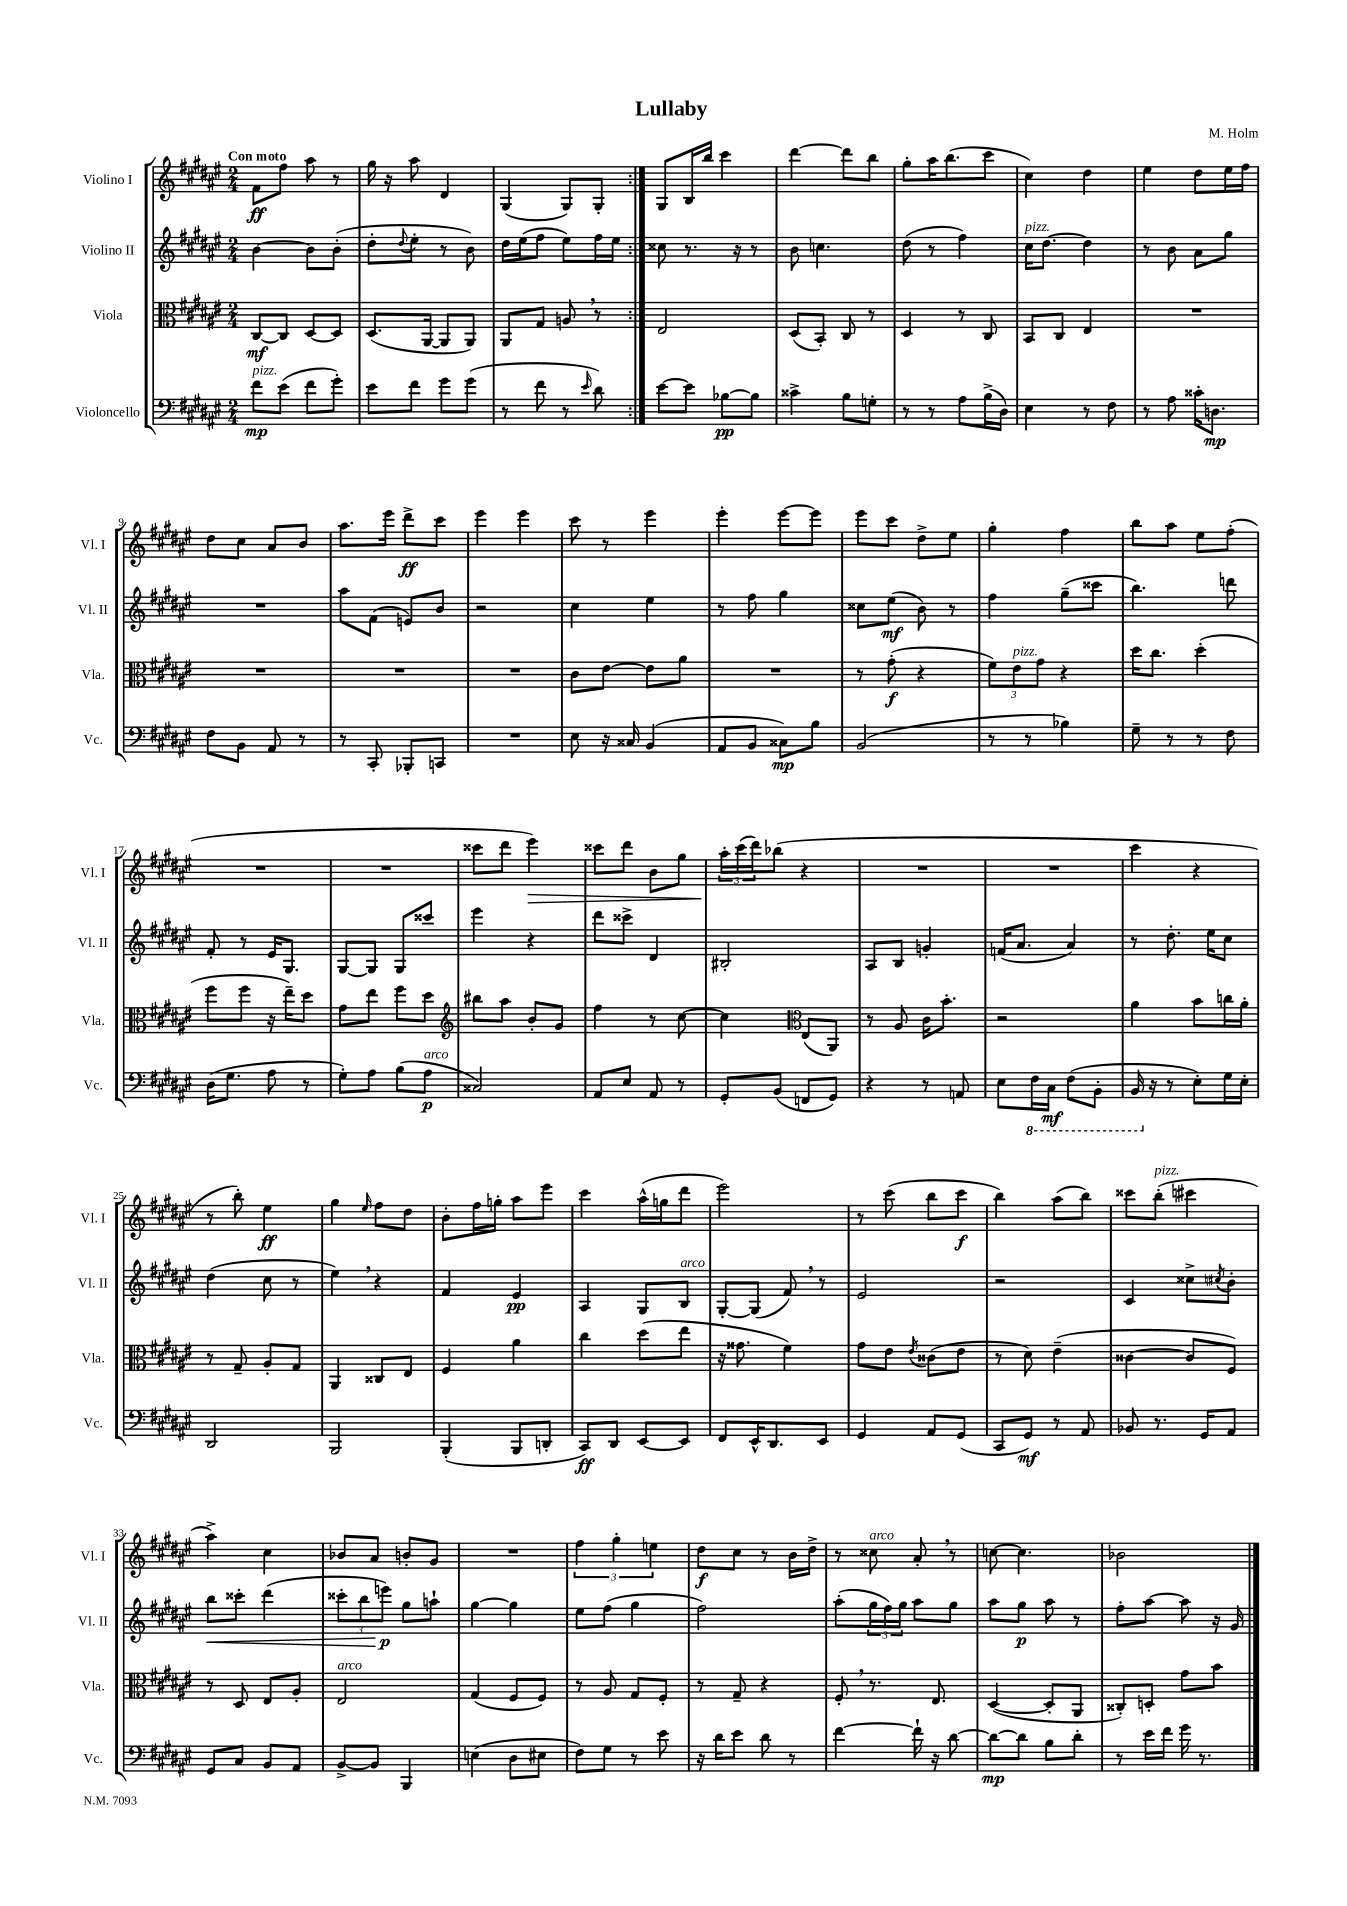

**kern	**kern	**kern	**kern
*staff4	*staff3	*staff2	*staff1
*clefF4	*clefC3	*clefG2	*clefG2
*k[f#c#g#d#a#e#]	*k[f#c#g#d#a#e#]	*k[f#c#g#d#a#e#]	*k[f#c#g#d#a#e#]
*M2/4	*M2/4	*M2/4	*M2/4
8f#\L	[8C#/L	[4b\	8f#\L
(8e#\J	8C#/]J	.	8ff#\J
8f#\L	[8D#/L	8b\]L	8aa#\
8g#'\J)	8D#/]J	(8b'\J	8r
=	=	=	=
8e#\L	(8.D#/L	8dd#'\L	16gg#\
.	.	.	16r
.	.	8qqdd#/	.
8f#\J	.	8ee#'\J	8aa#\
.	[16AA#/Jk	.	.
8g#\L	8AA#/]L	8r	4d#/
(8g#\J	8AA#/J)	8b\)	.
=	=	=	=
8r	8AA#/L	16dd#\LL	(4G#/
.	.	(16ee#\J	.
8f#\	8G#/J	8ff#\J	.
8r	8A/	8ee#\L)	8G#/L)
16qqe#/	.	.	.
8d#\)	8r	16ff#\L	8G#'/J
.	.	16ee#\JJ	.
=:|!	=:|!	=:|!	=:|!
[8e#\L	2E#/	8cc##\	8G#/L
8e#\]J	.	8.r	16B/L
.	.	.	16bb/JJ
[8B-\L	.	.	4ccc#\
.	.	16r	.
8B-\]J	.	8r	.
=	=	=	=
4c##^\	(8D#/L	8b\	[4ddd#\
.	8BB'/J)	4.cc\	.
8B\L	8C#/	.	8ddd#\]L
8G'\J	8r	.	8bb\J
=	=	=	=
8r	4D#/	(8dd#\	8gg#'\L
8r	.	8r	16aa#\K
.	.	.	(8.bb\
8A#\L	8r	4ff#\)	.
(16B^\L	8C#/	.	8ccc#\J
16D#\JJ)	.	.	.
=	=	=	=
4E#\	8BB/L	16cc#\LK	4cc#\)
.	.	[8.dd#\J	.
.	8C#/J	.	.
8r	4E#/	4dd#\]	4dd#\
8F#\	.	.	.
=	=	=	=
8r	2r	8r	4ee#\
8A#\	.	8b\	.
16c##'\LK	.	8a#\L	8dd#\L
8.D\J	.	.	.
.	.	8gg#\J	16ee#\L
.	.	.	16ff#\JJ
=	=	=	=
8F#\L	2r	2r	8dd#\L
8BB\J	.	.	8cc#\J
8AA#/	.	.	8a#/L
8r	.	.	8b/J
=	=	=	=
8r	2r	8aa#\L	8.aa#\L
8CC#'/	.	(8f#\J	.
.	.	.	16eee#\Jk
8BBB-'/L	.	8e/L)	8ddd#^\L
8CC/J	.	8b/J	8ccc#\J
=	=	=	=
2r	2r	2r	4eee#\
.	.	.	4eee#\
=	=	=	=
8E#\	8c#\L	4cc#\	8ccc#\
16r	[8e#\J	.	8r
16C##/	.	.	.
(4BB/	8e#\]L	4ee#\	4eee#\
.	8a#\J	.	.
=	=	=	=
8AA#/L	2r	8r	4eee#'\
8BB/J	.	8ff#\	.
8C##\L)	.	4gg#\	[8eee#\L
8B\J	.	.	8eee#\]J
=	=	=	=
(2BB/	8r	8cc##\L	8eee#\L
.	(8g#'\	(8ee#\J	8ccc#\J
.	4r	8b\)	8dd#^\L
.	.	8r	8ee#\J
=	=	=	=
8r	12f#\L)	4ff#\	4gg#'\
.	12e#\	.	.
8r	.	.	.
.	12g#\J	.	.
4B-\)	4r	(8gg#~\L	4ff#\
.	.	8ccc##\J	.
=	=	=	=
8G#~\	16dd#\LK	4.bb\)	8bb\L
.	8.cc#\J	.	.
8r	.	.	8aa#\J
8r	(4dd#'\	.	8ee#\L
8F#\	.	8ddd\	(8ff#'\J
=	=	=	=
(16D#\LK	8ff#\L	8f#'/	2r
8.G#\J	.	.	.
.	8ff#\J	8r	.
8A#\	16r	16e#/LK	.
.	16ee#~\LK)	8.G#/J	.
8r	8dd#\J	.	.
=	=	=	=
8G#'\L)	8g#\L	[8G#/L	2r
8A#\J	8ee#\J	8G#/]J	.
(8B\L	8ff#\L	8G#/L	.
8A#\J	8dd#\J	8ccc##/J	.
=	=	=	=
*	*clefG2	*	*
2C##/)	8bb#\L	4eee#\	8ccc##\L
.	8aa#\J	.	8ddd#\J
.	8b'/L	4r	4eee#\)
.	8g#/J	.	.
=	=	=	=
8AA#/L	4ff#\	8ddd#\L	8ccc##\L
8E#/J	.	8ccc##^\J	8ddd#\J
8AA#/	8r	4d#/	8b\L
8r	[8cc#\	.	8gg#\J
=	=	=	=
8GG#'/L	4cc#\]	2B#'/	24aa#'\LL
.	.	.	(24ccc#\
.	.	.	24ddd#\J)
(8BB/J	.	.	(8bb-\J
*	*clefC3	*	*
8FF/L	(8E#/L	.	4r
8GG#/J)	8AA#/J)	.	.
=	=	=	=
4r	8r	8A#/L	2r
.	8A#/	8B/J	.
8r	16c#\LK	4g'/	.
.	8.b'\J	.	.
8AA/	.	.	.
=	=	=	=
8E#\L	2r	(16f/LK	2r
.	.	8.a#/J	.
16FF#\L	.	.	.
16CC#\JJ	.	.	.
(8FF#\L	.	4a#/)	.
8BBB'\J	.	.	.
=	=	=	=
16BBB/	4a#\	8r	4ccc#\
16r	.	.	.
8r	.	8.dd#'\	.
8E#'\L)	8b\L	.	4r
.	.	16ee#\LK	.
16G#\L	16cc\L	8cc#\J	.
16E#'\JJ	16a#'\JJ	.	.
=	=	=	=
2DD#/	8r	(4dd#\	8r
.	8G#~/	.	8bb'\)
.	8A#'/L	8cc#\	4ee#\
.	8G#/J	8r	.
=	=	=	=
2BBB/	4AA#/	4ee#\)	4gg#\
.	.	.	16qqee#/
.	8C##/L	4r	8ff#\L
.	8E#/J	.	8dd#\J
=	=	=	=
(4BBB'/	4F#/	4f#/	8b'\L
.	.	.	16ff#\L
.	.	.	16gg'\JJ
8BBB/L	4a#\	4e#/	8aa#\L
8DD'/J	.	.	8eee#\J
=	=	=	=
8CC#/L)	4cc#\	4A#/	4ccc#\
8DD#/J	.	.	.
[8EE#/L	(8dd#\L	8G#/L	(16aa#^^\LL
.	.	.	16gg\J
8EE#/]J	8ee#\J	8B/J	8ddd#\J
=	=	=	=
8FF#/L	16r	[8G#'/L	2eee#\)
.	8.g##\	.	.
16EE#^^/K	.	(8G#/]J	.
8.DD#/	.	.	.
.	4f#\)	8f#/)	.
8EE#/J	.	8r	.
=	=	=	=
4GG#/	8g#\L	2e#/	8r
.	8e#\J	.	(8ccc#\
.	8qe#/	.	.
8AA#/L	(8c##\L	.	8bb\L
(8GG#/J	8e#\J	.	8ccc#\J
=	=	=	=
8CC#/L	8r	2r	4bb\)
8GG#/J)	8d#\)	.	.
8r	(4e#~\	.	(8aa#\L
8AA#/	.	.	8bb\J)
=	=	=	=
8BB-/	[4c##\	4c#/	8ccc##\L
8.r	.	.	(8bb'\J
.	8c##/]L	8cc##^\L	4ccc#\
16GG#/LK	.	.	.
.	.	8qcc#/	.
8AA#/J	8F#/J)	8b'\J	.
=	=	=	=
8GG#/L	8r	8bb\L	4aa#^\)
8C#/J	8D#/	8ccc##'\J	.
8BB/L	8E#/L	(4ddd#\	4cc#\
8AA#/J	8A#'/J	.	.
=	=	=	=
[8BB^/L	2E#/	12ccc##'\L	8b-/L
.	.	12bb\	.
8BB/]J	.	.	8a#/J
.	.	12eee\J)	.
4BBB/	.	8gg#\L	8b'/L
.	.	8aa`\J	8g#/J
=	=	=	=
(4E\	(4G#/	[4gg#\	2r
8D#\L	8F#/L	4gg#\]	.
8E#\J	8F#/J)	.	.
=	=	=	=
8F#\L)	8r	8ee#\L	6ff#\
8G#\J	8A#/	(8ff#\J	.
.	.	.	6gg#'\
8r	8G#/L	4gg#\	.
.	.	.	6ee\
8e#\	8F#'/J	.	.
=	=	=	=
16r	8r	2ff#\)	8dd#\L
16d#\LK	.	.	.
8e#\J	8G#~/	.	8cc#\J
8d#\	4r	.	8r
8r	.	.	16b\LL
.	.	.	16dd#^\JJ
=	=	=	=
[4f#\	8F#'/	(8aa#'\L	8r
.	8.r	24gg#\L	8cc##\
.	.	24ff#\)	.
.	.	24gg#\JJ	.
16f#`\]	.	8aa#\L	8a#'/
16r	8.E#/	.	.
[8d#\	.	8gg#\J	8r
=	=	=	=
8d#\_L	([4D#/	8aa#\L	[8cc\
8d#\]J	.	8gg#\J	4.cc\]
8B\L	8D#'/]L	8aa#\	.
8d#'\J	8AA#/J	8r	.
=	=	=	=
8r	8C##'/L)	8ff#'\L	2b-\
16e#\LL	8D'/J	[8aa#\J	.
16f#\JJ	.	.	.
16g#\	8g#\L	8aa#\]	.
8.r	.	.	.
.	8b\J	16r	.
.	.	16g#/	.
==	==	==	==
*-	*-	*-	*-
